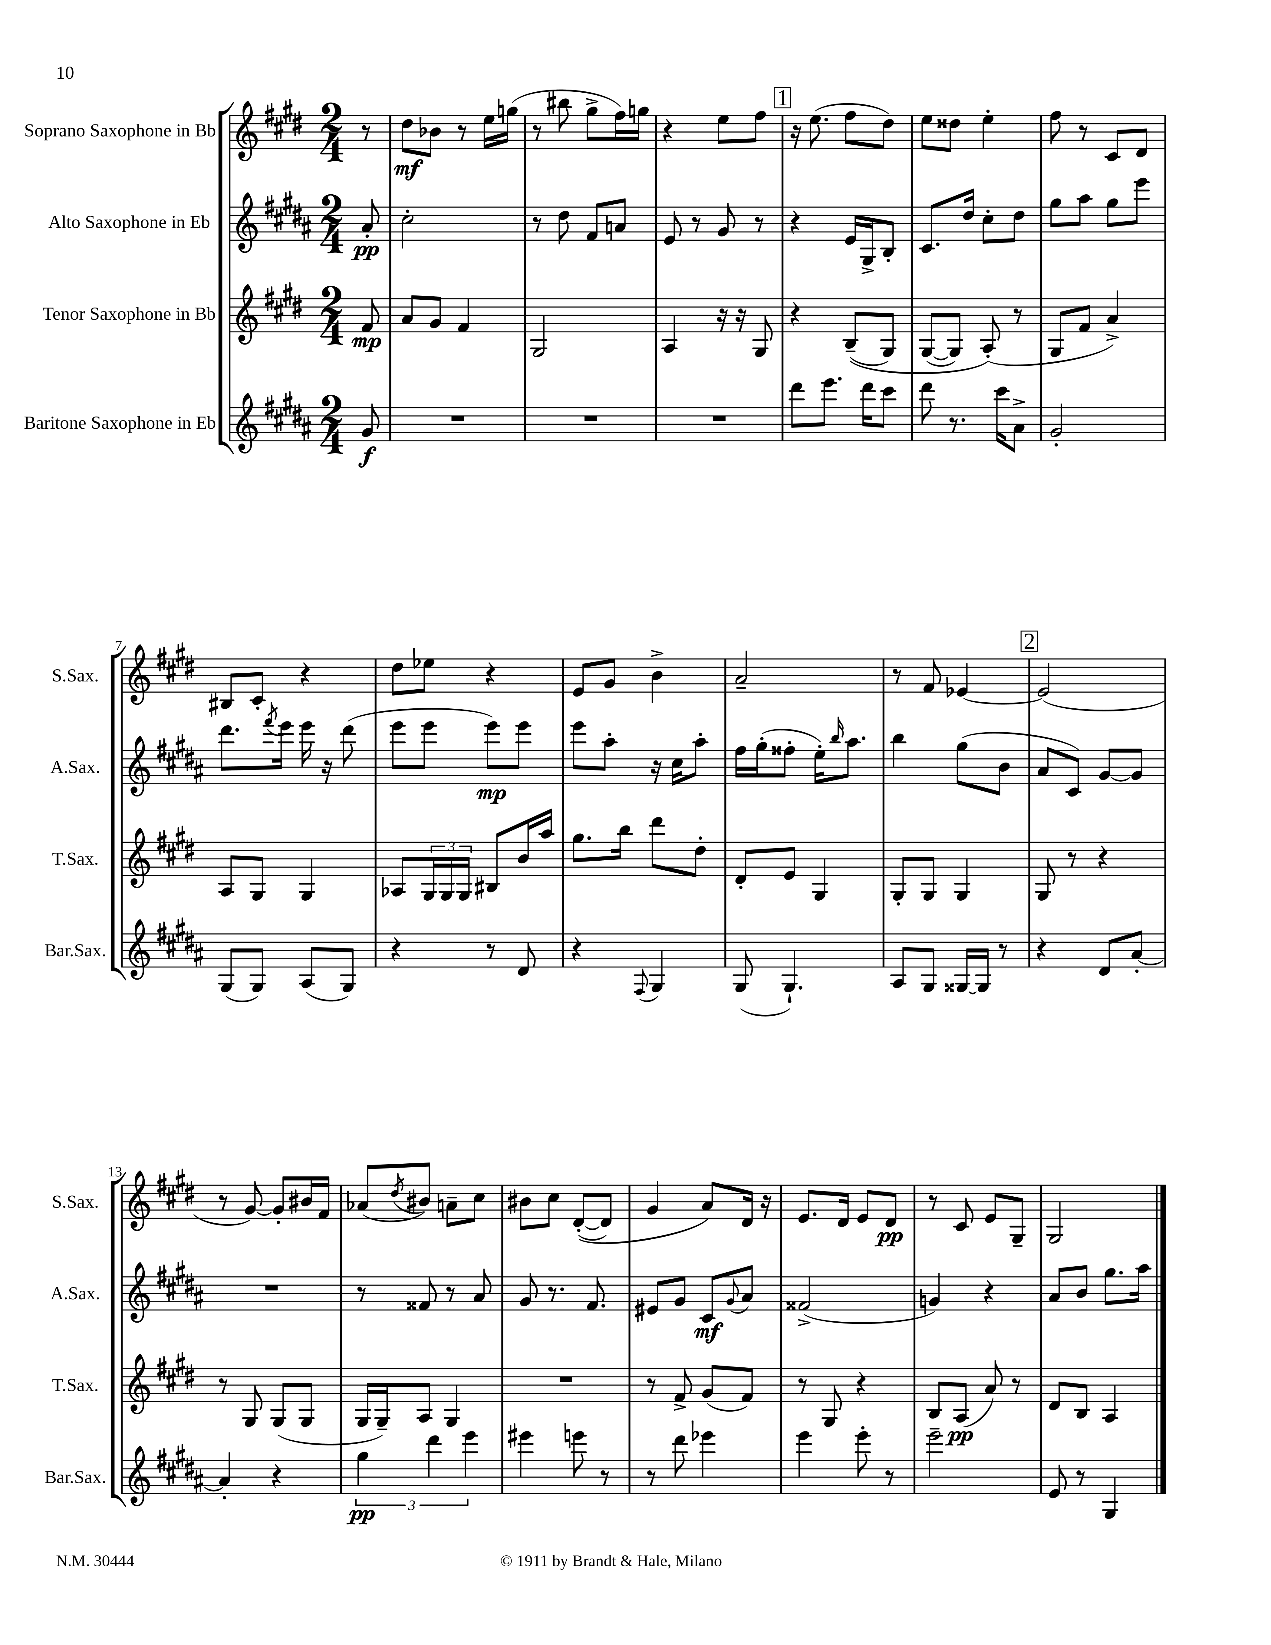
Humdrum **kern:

**kern	**kern	**kern	**kern
*staff4	*staff3	*staff2	*staff1
*clefG2	*clefG2	*clefG2	*clefG2
*k[f#c#g#d#a#]	*k[f#c#g#d#]	*k[f#c#g#d#a#]	*k[f#c#g#d#]
*M2/4	*M2/4	*M2/4	*M2/4
8g#	8f#	8a#'	8r
=	=	=	=
2r	8a	2cc#'	8dd#
.	8g#	.	8b-
.	4f#	.	8r
.	.	.	16ee
.	.	.	(16gg
=	=	=	=
2r	2G#	8r	8r
.	.	8dd#	8bb#
.	.	8f#	8gg#^
.	.	8a	16ff#)
.	.	.	16gg
=	=	=	=
2r	4A	8e	4r
.	.	8r	.
.	16r	8g#	8ee
.	16r	.	.
.	8G#	8r	8ff#
=	=	=	=
8ddd#	4r	4r	16r
.	.	.	(8.ee
8.eee	.	.	.
.	&((8B~	16e	8ff#
16ddd#	.	16G#^	.
8ccc#	8G#)	8B'	8dd#)
=	=	=	=
8ddd#	([8G#	8.c#	8ee
8.r	8G#])	.	8dd##
.	.	16dd#	.
.	(8A'&)	8cc#'	4ee'
16ccc#	.	.	.
8a#^	8r	8dd#	.
=	=	=	=
2g#'	8G#	8gg#	8ff#
.	8f#	8aa#	8r
.	4a^)	8gg#	8c#
.	.	8eee	8d#
=	=	=	=
(8G#	8A	8.ddd#	8B#
8G#)	8G#	.	8c#'
.	.	8qfff#	.
.	.	16eee	.
(8A#	4G#	16eee	4r
.	.	16r	.
8G#)	.	(8ddd#	.
=	=	=	=
4r	8A-	8eee	8dd#
.	24G#	8eee	8ee-
.	24G#	.	.
.	24G#	.	.
8r	8B#	8eee)	4r
8d#	16b	8eee	.
.	16aa	.	.
=	=	=	=
4r	8.gg#	8eee	8e
.	.	8aa#'	8g#
.	16bb	.	.
8qqF#	.	.	.
4G#	8ddd#	16r	4b^
.	.	16cc#	.
.	8dd#'	8aa#'	.
=	=	=	=
(8G#	8d#'	16ff#	2a~
.	.	(16gg#'	.
4.G#`)	8e	8ff##'	.
.	4G#	16ee')	.
.	.	16qqbb	.
.	.	8.aa#	.
=	=	=	=
8A#	8G#'	4bb	8r
8G#	8G#	.	8f#
[16G##	4G#	(8gg#	[4e-
16G##]	.	.	.
8r	.	8b	.
=	=	=	=
4r	8G#	8a#	(2e-]
.	8r	8c#)	.
8d#	4r	[8g#	.
[8a#'	.	8g#]	.
=	=	=	=
4a#']	8r	2r	8r
.	8G#	.	[8g#)
4r	(8G#	.	8g#']
.	8G#	.	16b#
.	.	.	16f#
=	=	=	=
6gg#	16G#	8r	(8a-
.	16G#~)	.	.
.	.	.	8qdd#
.	8A	8f##	8b#)
6ddd#	.	.	.
.	4G#	8r	8a~
6eee	.	.	.
.	.	8a#	8cc#
=	=	=	=
4eee#	2r	8g#	8b#
.	.	8.r	8cc#
8eee	.	.	&(([8d#'
.	.	8.f#	.
8r	.	.	8d#])
=	=	=	=
8r	8r	8e#	4g#
8ddd#	8f#^	8g#	.
4eee-	(8g#	8c#	8a&)
.	.	8qqg#	.
.	8f#)	8a#	16d#
.	.	.	16r
=	=	=	=
4eee	8r	(2f##^	8.e
.	8G#	.	.
.	.	.	16d#
8eee'	4r	.	8e
8r	.	.	8d#
=	=	=	=
2eee~	8B	4g)	8r
.	(8A	.	8c#
.	8a)	4r	8e
.	8r	.	8G#~
=	=	=	=
8e	8d#	8a#	2G#
8r	8B	8b	.
4G#	4A	8.gg#	.
.	.	16aa#	.
==	==	==	==
*-	*-	*-	*-
